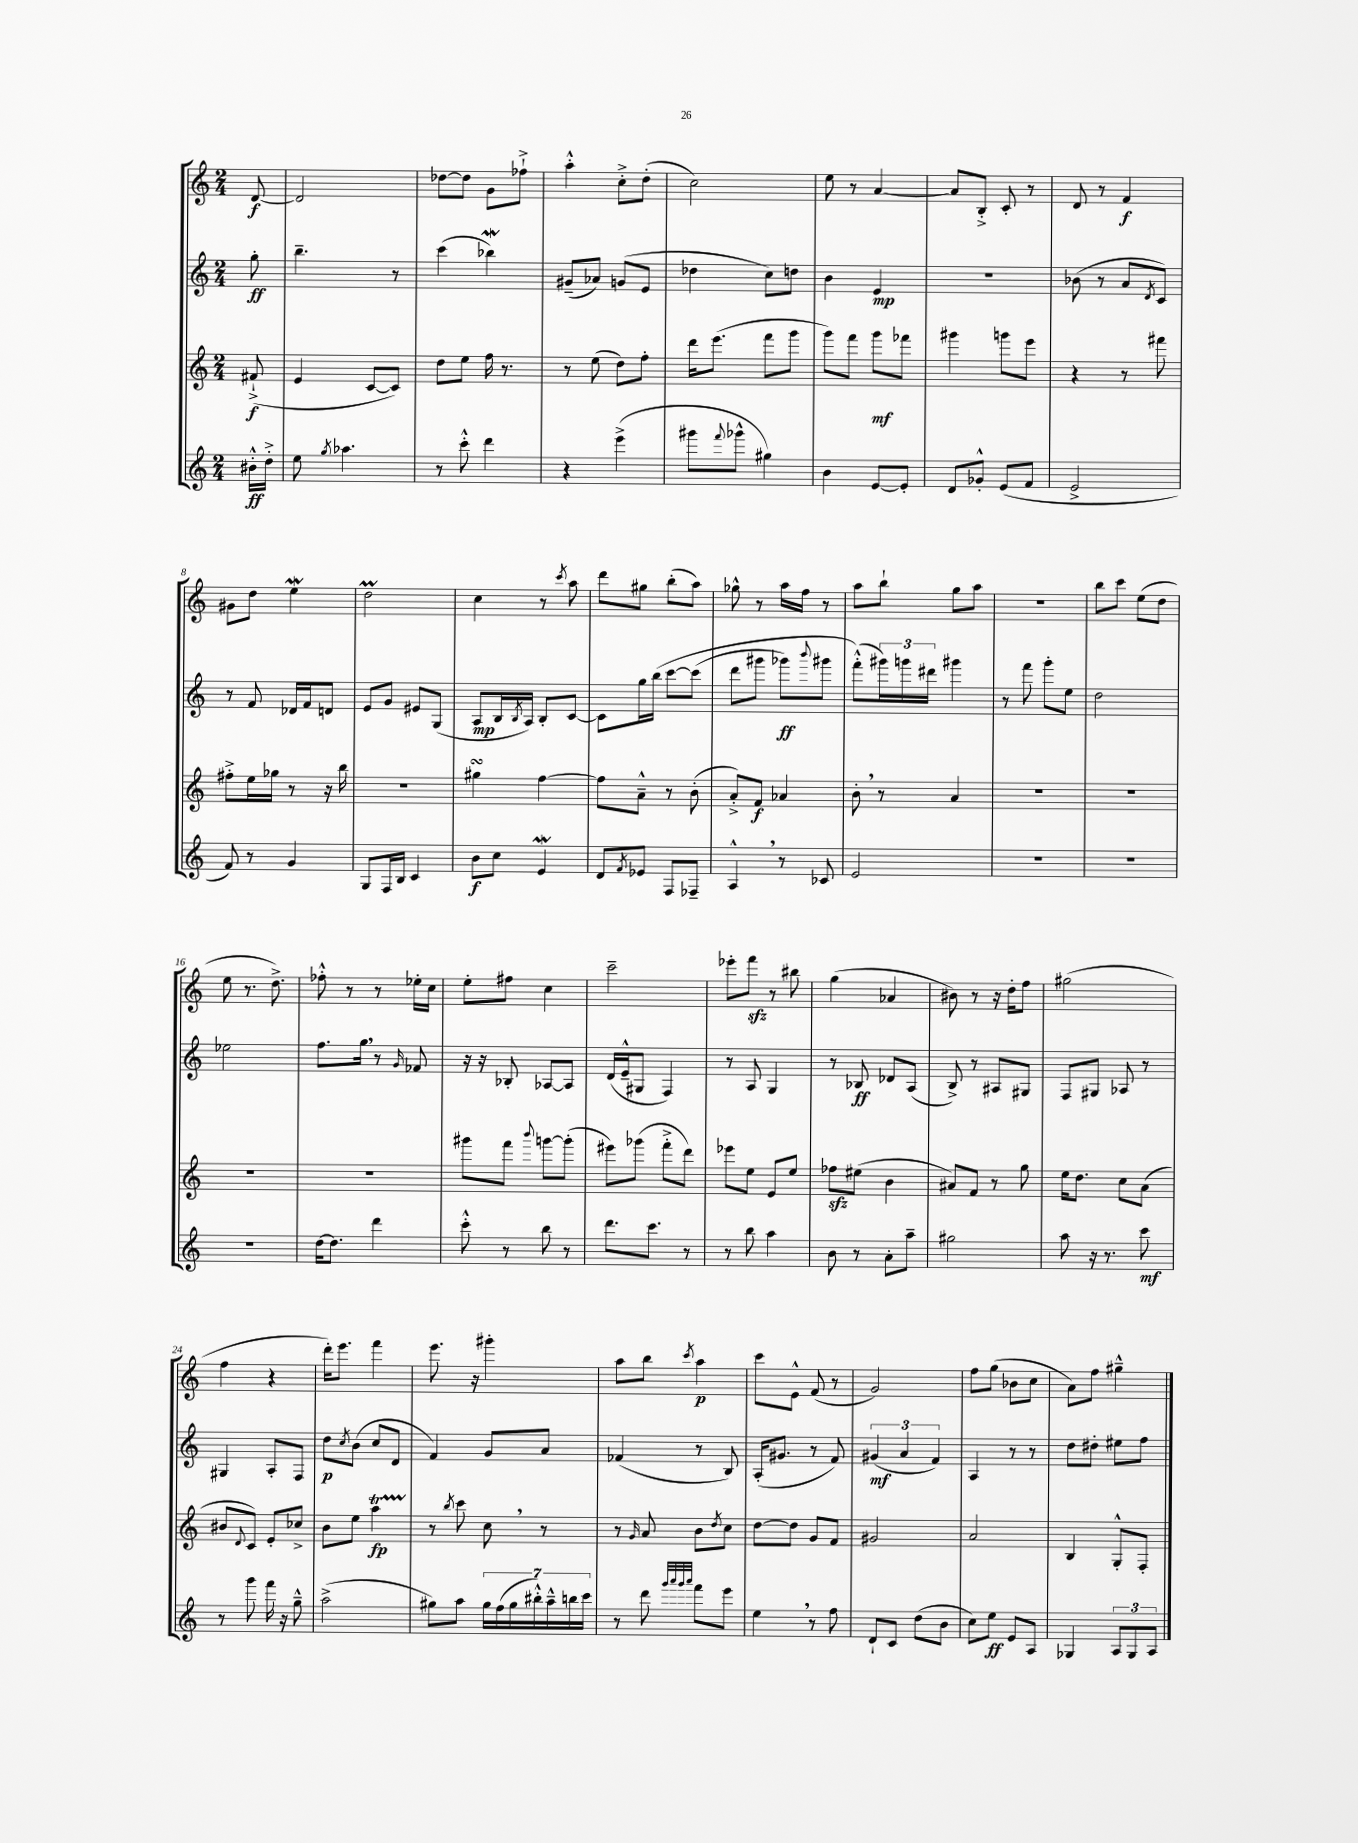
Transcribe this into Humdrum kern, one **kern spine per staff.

**kern	**kern	**kern	**kern
*staff4	*staff3	*staff2	*staff1
*clefG2	*clefG2	*clefG2	*clefG2
*k[]	*k[]	*k[]	*k[]
*M2/4	*M2/4	*M2/4	*M2/4
16b#'^^	(8f#`^	8gg'	[8d
16dd'^	.	.	.
=	=	=	=
8ee	4e	4.bb~	2d]
8qgg	.	.	.
4.aa-	.	.	.
.	[8c	.	.
.	8c])	8r	.
=	=	=	=
8r	8dd	(4ccc	[8dd-
8ccc'^^	8ee	.	8dd-]
4ddd	16ff	4bb-)	8g
.	8.r	.	.
.	.	.	8ff-`^
=	=	=	=
4r	8r	(8g#~	4aa'^^
.	(8ee	8a-)	.
(4eee^	8dd)	(8g	8cc'^
.	8ff'	8e	(8dd'
=	=	=	=
8ggg#	16ddd	4dd-	2cc)
.	(8.eee	.	.
8qqfff	.	.	.
8ggg-^^	.	.	.
4gg#)	8fff	8cc)	.
.	8ggg	8dd	.
=	=	=	=
4b	8ggg)	4b	8ee
.	8fff	.	8r
[8e	8ggg	4e	[4a
8e']	8fff-	.	.
=	=	=	=
8d	4ggg#	2r	8a]
8g-'^^	.	.	8B'^
(8e	8ggg	.	8c'
8f	8eee	.	8r
=	=	=	=
2e^	4r	(8b-	8d
.	.	8r	8r
.	8r	8a	4f
.	.	8qd	.
.	8fff#	8c)	.
=	=	=	=
8f)	8ff#'^	8r	8g#
8r	16ee	8f	8dd
.	16gg-	.	.
4g	8r	16d-	4ee
.	.	16f	.
.	16r	8d	.
.	16bb	.	.
=	=	=	=
8G	2r	8e	2dd
16F	.	8g	.
16B	.	.	.
4c	.	8e#	.
.	.	(8G	.
=	=	=	=
8b	4gg#	8A	4cc
8cc	.	16B	.
.	.	8qB	.
.	.	16A)	.
4e	[4ff	8B'	8r
.	.	.	8qccc
.	.	[8c	8aa
=	=	=	=
8d	8ff]	8c]	8ddd
8qf	.	.	.
8e-	8a~^^	16gg	8gg#
.	.	&(16bb	.
8F	8r	[8ccc	(8bb'
8F-~	(8b'	(8ccc]	8aa)
=	=	=	=
4A^^	8a'^)	8ddd	8gg-^^
.	8f	8ggg#	8r
8r	4a-	8ggg-)	16aa
.	.	.	16ff
.	.	8qqbbb	.
8c-	.	8ggg#	8r
=	=	=	=
2e	8b'	(8fff'^^&)	8aa
.	8r	24ggg#)	8bb`
.	.	24ggg	.
.	.	24ddd#	.
.	4a	4ggg#	8gg
.	.	.	8aa
=	=	=	=
2r	2r	8r	2r
.	.	8fff	.
.	.	8ggg'	.
.	.	8ee	.
=	=	=	=
2r	2r	2dd	8bb
.	.	.	8ccc
.	.	.	(8ee
.	.	.	8dd
=	=	=	=
2r	2r	2ee-	8ee
.	.	.	8.r
.	.	.	8.dd^)
=	=	=	=
[16dd	2r	8.ff	8ff-'^^
8.dd]	.	.	.
.	.	.	8r
.	.	16gg	.
4ddd	.	8r	8r
.	.	16qqg	.
.	.	8f-	16ee-'
.	.	.	16cc
=	=	=	=
8ccc'^^	8ggg#	16r	8ee'
.	.	16r	.
8r	8fff	8B-'	8ff#
.	8qqbbb	.	.
8bb	[8ggg	[8A-	4cc
8r	(8ggg']	8A-]	.
=	=	=	=
8.ddd	8eee#)	(16d	2ccc~
.	.	16e~^^	.
.	(8ggg-	8G#	.
8.ccc	.	.	.
.	8fff'^	4F)	.
8r	8ddd)	.	.
=	=	=	=
8r	8eee-	8r	8eee-'
8bb	8ee	8A	8fff
4aa	8e	4G	8r
.	8ee	.	8bb#
=	=	=	=
8b	8ff-	8r	(4gg
8r	(8ee#	8B-	.
8a'	4b	8d-	4a-
8aa~	.	(8A	.
=	=	=	=
2gg#	8a#)	8B^)	8b#)
.	8f	8r	8r
.	8r	8A#	16r
.	.	.	16dd'
.	8gg	8G#	8ff
=	=	=	=
8aa	16ee	8F	(2gg#
.	8.dd	.	.
16r	.	8G#	.
8.r	.	.	.
.	8cc	8A-	.
8ccc	(8a	8r	.
=	=	=	=
8r	8b#	4G#	4ff
.	8qqd	.	.
8ggg	8c)	.	.
16fff	8e'	8A'	4r
16r	.	.	.
8gg~^^	8cc-^	8F	.
=	=	=	=
(2aa^	8b	8dd	16ddd')
.	.	.	8.eee
.	.	8qcc	.
.	8ee	(8b	.
.	4aa	8cc	4fff
.	.	8d	.
=	=	=	=
8gg#)	8r	4f)	8.eee
.	8qbb	.	.
8aa	8ccc	.	.
.	.	.	16r
28gg#	8cc	8g	4ggg#'
(28ff	.	.	.
28gg#	.	.	.
28bb#'^^)	.	.	.
.	8r	8a	.
28aa~^^	.	.	.
28bb	.	.	.
28ccc	.	.	.
=	=	=	=
8r	8r	(4f-	8aa
.	16qqg	.	.
8ddd	8a	.	8bb
32qqggg	.	.	.
32qqaaa	.	.	.
32qqggg	.	.	.
32qqaaa	.	.	8qccc
8fff	8b	8r	4aa
.	8qdd	.	.
8eee	8cc	8B)	.
=	=	=	=
4ee	[8dd	(16A'	8ccc
.	.	8.g#	.
.	8dd]	.	8e^^
8r	8g	8r	(8f
8ff	8f	8f)	8r
=	=	=	=
8d`	2g#	(6g#	2g)
8c	.	.	.
.	.	6a	.
(8dd	.	.	.
.	.	6f)	.
8b	.	.	.
=	=	=	=
8cc)	2a	4A	8ff
8ee	.	.	(8gg
8e	.	8r	8b-
8A	.	8r	8cc
=	=	=	=
4G-	4B	8dd	8a)
.	.	8dd#'	8ff
12A	8G'^^	8ee#	4gg#~^^
12G-	.	.	.
.	8F'	8ff	.
12A	.	.	.
==	==	==	==
*-	*-	*-	*-
